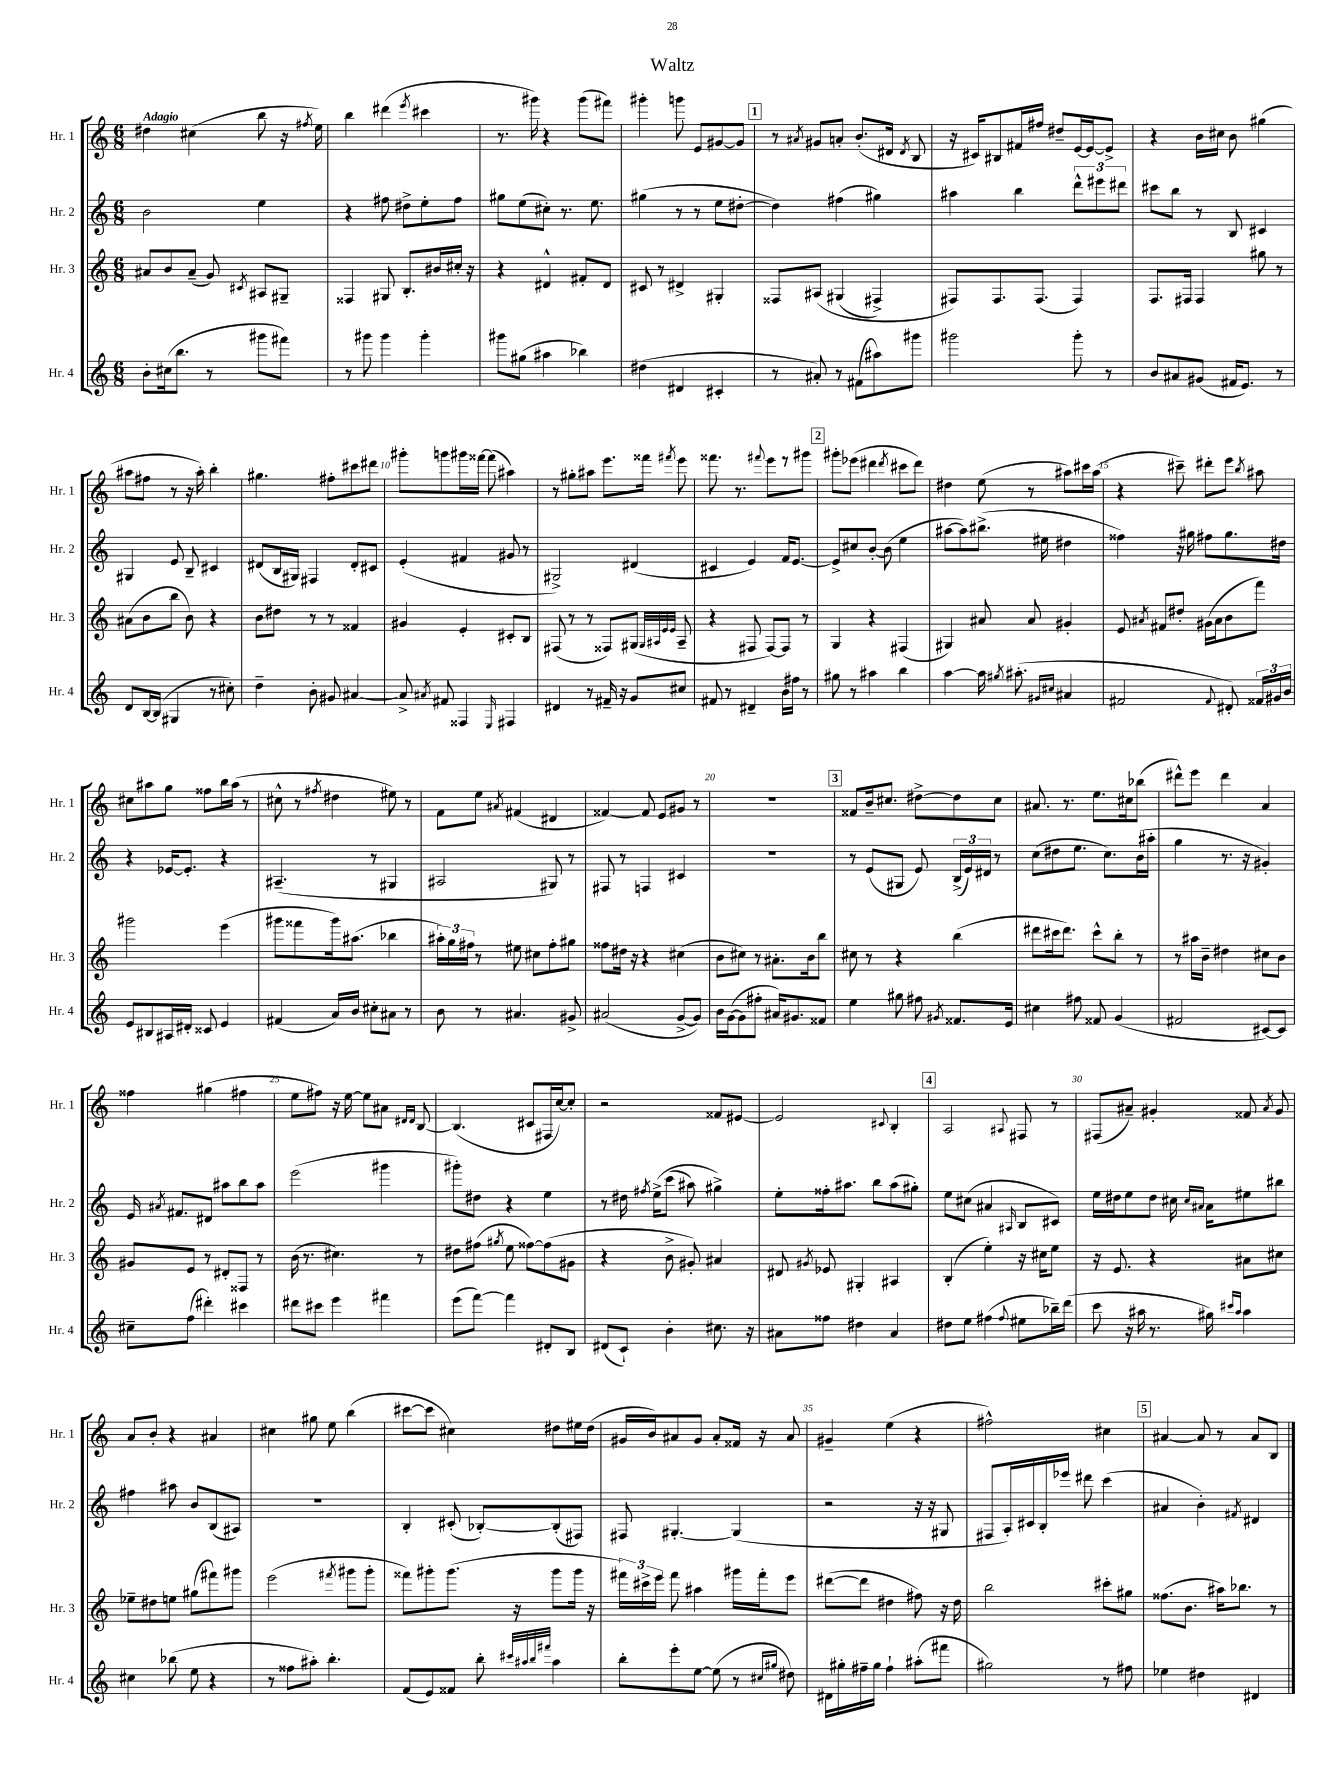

**kern	**kern	**kern	**kern
*part4	*part3	*part2	*part1
*staff4	*staff3	*staff2	*staff1
*I"Hr. 4	*I"Hr. 3	*I"Hr. 2	*I"Hr. 1
*I'Hr. 4	*I'Hr. 3	*I'Hr. 2	*I'Hr. 1
*clefG2	*clefG2	*clefG2	*clefG2
*k[]	*k[]	*k[]	*k[]
*M6/8	*M6/8	*M6/8	*M6/8
=1	=1	=1	=1
!	!	!	!LO:TX:a:B:t=Adagio
8b'\L	8a#X/L	2b\	4dd#X\
(16cc#X\k	8b/	.	.
8.bb\J	.	.	.
.	(8a#~/J	.	(4cc#X\
8r	8g/)	.	.
.	8qc#X/	.	.
8ggg#X\L	8A#X/L	4ee\	8bb\
8fff#X\J)	8G#X~/J	.	16r
.	.	.	8qff#X/
.	.	.	16ee\)
=2	=2	=2	=2
8r	4F##X/	4r	4bb\
8ggg#X\	.	.	.
4ggg#\	8G#X/	8ff#X\	(4ddd#X\
.	8.B'/L	8dd#X^\L	.
.	.	.	8qeee/
4ggg#'\	.	8ee'\	4ccc#X\
.	16b#X/L	.	.
.	16cc#X'/JJ	8ff#\J	.
.	16r	.	.
=3	=3	=3	=3
8ggg#X\L	4r	8gg#X\L	8.r
(8gg#X\J	.	(8ee\	.
.	.	.	16ggg#X\)
4aa#X\	4d#X^^/	8cc#X'\J)	4r
.	.	8.r	.
4bb-X\)	8f#X'/L	.	(8ggg#\L
.	.	8.ee\	.
.	8d#/J	.	8fff#X\J)
=4	=4	=4	=4
(4dd#X\	8c#X/	(4gg#X\	4ggg#X'\
.	8r	.	.
4d#X/	4d#X^/	8r	8gggn\
.	.	8r	8e/L
4c#X'/	4G#X'/	8ee\L	[8g#X/
.	.	[8dd#X'\J	8g#/J]
!!LO:REH:place=s1:t=1
=5	=5	=5	=5
8r	8F##X/L	4dd#\])	8r
.	.	.	8qa#X/
8a#X'/)	(8A#X/J	.	8g#X/L
8r	(4G#X/	(4ff#X\	8an'/J
(8f#X\L	.	.	(8.b'/L
8aa#X\)	4F#X^/)	4gg#X\)	.
.	.	.	16d#X/Jk
.	.	.	8qd#/
8ggg#X\J	.	.	8B/
=6	=6	=6	=6
2ggg#X\	8F#X/L)	4aa#X\	16r
.	.	.	16c#X/KL)
.	8.F#/	.	8B#X/
.	.	4bb\	16f#X/L
.	(8.F#/J	.	16ff#X/JJ
.	.	.	8dd#X~/L
8ggg#'\	4F#/)	12ddd^^\L	[16e/L
.	.	.	16e/J_
.	.	12eee#X\	.
8r	.	.	8e^/J]
.	.	12ddd#X\J	.
=7	=7	=7	=7
8b/L	8.F/L	8ccc#X\L	4r
8a#X/	.	8bb\J	.
.	16F#X/Jk	.	.
(8g#X/J	4F#/	8r	16b\LL
.	.	.	16cc#X\JJ
16f#X/KL	.	8B/	8b\
8.e/J)	.	.	.
.	8gg#X\	4c#X/	(4gg#X\
8r	8r	.	.
!!LO:LB:g=z
=8	=8	=8	=8
8d/L	(8a#X\L	4G#X/	8aa#X\L
[16B/L	8b\	.	8ff#X\J
(16B/JJ]	.	.	.
4G#X/	8bb\J	8e/	8r
.	8b\)	8B~/	16r
.	.	.	16aa#'\)
8r	4r	4c#X/	4bb'\
8cc#X'\)	.	.	.
=9	=9	=9	=9
4dd~\	8b\L	(8d#X/L	4.gg#X\
.	8dd#X\J	16B/L	.
.	.	16G#X/JJ)	.
8b'\	8r	4F#X/	.
8g#X/	8r	.	8ff#X'\L
[4a#X/	4f##X/	8d#'/L	8ccc#X\
.	.	8c#X/J	8ddd#X\J
=10	=10	=10	=10
8a#^/]	4g#X/	(4e'/	8ggg#X'\L
8qa#X/	.	.	.
8f#X/	.	.	8gggn\
4F##X/	4e'/	4f#X/	16ggg#X\L
.	.	.	[16fff##X\JJ
.	.	.	(8fff##\]
16qqE/	.	.	.
4F#X/	8c#X'/L	8g#X/	4aa#X\)
.	8B/J	8r	.
=11	=11	=11	=11
4d#X/	(8F#X/	2G#X^/)	8r
.	8r	.	8gg#X'\L
8r	8r	.	8aa#X\J
16f#X~/	8F##X/L)	.	8.eee\L
16r	.	.	.
8g/L	(8G#X/J	(4d#X/	.
.	.	.	16fff##X\Jk
.	32qqG#/LLL	.	.
.	32qqA#X/	.	.
.	32qqe/	.	.
.	32qqe/JJJ	.	8qfff#X/
8cc#X/J	8A#~/	.	8eee\
=12	=12	=12	=12
8f#X/	4r	4c#X/	8.fff##X\
8r	.	.	.
.	.	.	8.r
4d#X~/	8F#X/	4e/)	.
.	.	.	8qqfff#X/
.	[8F#/L)	.	8eee\L
16b\LL	8F#/J]	16f/KL	8r
16ff#X\JJ	.	[8.e/J	.
8r	8r	.	8ggg#X\J
!!LO:REH:place=s1:t=2
=13	=13	=13	=13
8gg#X\	4G/	8e^/L]	8ggg#X'\L
8r	.	8cc#X/	(8eee-X\J
4aa#X\	4r	[8b'/J	4ddd#X\
.	.	(8b\]	.
.	.	.	8qddd#/
4bb\	(4F#X/	4ee\	8ccc#X\L
.	.	.	8ddd#\J)
=14	=14	=14	=14
[4aa\	4G#X/)	[8aa#X\L	4dd#X\
.	.	8aa#\])	.
16aa\]	8a#X/	(8.bb#X^\J	(8ee\
8qgg#X/	.	.	.
(8.aa#X'\	.	.	.
.	8a#/	.	8r
.	.	16ee#X\	.
16qqg#X/LL	.	.	.
16qqcc#X/JJ	.	.	.
4a#X/	4g#X'/	4dd#X\	8aa#X\L)
.	.	.	16ccc#X\L
.	.	.	(16aa#\JJ
=15	=15	=15	=15
2f#X/	8e/	4ff##X\)	4r
.	8qa#X/	.	.
.	8f#X/L	.	.
.	8dd#X'/J	16r	8ccc#X~\)
.	.	16gg#X\	.
.	(16g#X\LL	8ff#X\L	8ddd#X'\L
.	16a#\J	.	.
8qqf#/	.	.	.
8d#X'/)	8b\	8.gg#\	8eee\J
.	.	.	8qbb/
24f##X/LL	8fff\J)	.	8aa#X\
24g#X/	.	.	.
.	.	16dd#X\Jk	.
24b/JJ	.	.	.
!!LO:LB:g=z
=16	=16	=16	=16
8e/L	2ggg#X\	4r	8cc#X\L
8B#X/	.	.	8aa#X\
16A#X/L	.	[16e-X/KL	8gg\J
16d#X'/JJ	.	8.e-'/J]	.
8c##X/	.	.	8ff##X\L
4e/	(4eee\	4r	16bb\L
.	.	.	(16aa#\JJ
.	.	.	8r
=17	=17	=17	=17
(4f#X/	8ggg#X\L	(4.A#X~/	8cc#X^^\
.	8fff##X\	.	8r
.	.	.	8qff#X/
16a/LL)	16ggg#\k)	.	4dd#X\
16b/JJ	(8.aa#X\J	.	.
8cc#X'\L	.	8r	.
8a#X\J	4bb-X\	4G#X/	8ee#X\)
8r	.	.	8r
=18	=18	=18	=18
8b\	24aa#X'\LL)	2A#X/	8f\L
.	24gg\	.	.
.	24ff#X\JJ	.	.
8r	8r	.	8ee\J
.	.	.	8qa#X/
4.a#X/	8ee#X\	.	(4f#X/
.	8cc#X\L	.	.
.	8ff#'\	8G#X/)	4d#X/
8g#X^/	8gg#X\J	8r	.
=19	=19	=19	=19
(2a#X/	8ff##X\L	8F#X/	[4f##X/)
.	16dd#X\Jk	8r	.
.	16r	.	.
.	4r	4Fn/	8f##/]
.	.	.	8e/L
[8g^/L	(4cc#X\	4c#X/	8g#X/J
8g/J])	.	.	8r
=20	=20	=20	=20
16b\LL	8b\L	2.r	2.r
([16g\J	.	.	.
8g\]	8cc#X\J)	.	.
8ff#X'\J	8r	.	.
16a#X/KL)	8.a#X'\L	.	.
8.g#X/	.	.	.
.	16b\k	.	.
8f##X/J	8bb\J	.	.
!!LO:REH:place=s1:t=3
=21	=21	=21	=21
4ee\	8cc#X\	8r	8f##X/L
.	8r	(8e/L	16b~/k
.	.	.	8.cc#X/J
8gg#X\	4r	8G#X/J	.
8ff#X\	.	8e/)	[8dd#X^\L
8qg#X/	.	.	.
8.f##X/L	(4bb\	(24B^/LL	8dd#\]
.	.	24e/)	.
.	.	24d#X/JJ	.
.	.	8r	8cc#\J
16e/Jk	.	.	.
=22	=22	=22	=22
4cc#X\	8ddd#X\L	(8cc\L	8.a#X/
.	16ccc#X\k	8dd#X\	.
.	8.ddd#\J)	.	8.r
8ff#X\	.	8.ee\J	.
8f##X/	8ccc#^^\L	.	8.ee\L
.	.	8.cc\L)	.
(4g/	8bb'\J	.	.
.	.	.	16cc#X\k
.	8r	(16b\L	(8bb-X\J
.	.	16aa#X'\JJ	.
=23	=23	=23	=23
2f#X/	8r	4gg\	8ddd#X^^\L)
.	16aa#X\LL	.	8eee\J
.	16b~\JJ	.	.
.	4dd#X\	8.r	4ddd#\
.	.	16r	.
[8c#X/L)	8cc#X\L	4g#X'/)	4a/
8c#/J]	8b\J	.	.
!!LO:LB:g=z
=24	=24	=24	=24
8cc#X~\L	8g#X/L	16e/	4ff##X\
.	.	8qa#X/	.
.	.	8.f#X/L	.
(8ff\J	8e/J	.	.
4ddd#X'\)	8r	8d#X/J	(4gg#X\
.	8d#X'/L	8aa#X\L	.
4ccc#X\	8F##X/J	8bb\	4ff#X\
.	8r	8aa#\J	.
=25	=25	=25	=25
8ddd#X\L	(16b\	(2eee\	8ee\L
.	8.r	.	.
8ccc#X\J	.	.	8ff#X\J)
4eee\	4.cc#X\)	.	16r
.	.	.	[16ee\
.	.	.	8ee\L]
4fff#X\	.	4ggg#X\	8a#X\J
.	.	.	16qqd#X/LL
.	.	.	16qqd#/JJ
.	8r	.	[8B/
=26	=26	=26	=26
(8eee\L	8dd#X\L	8ggg#X'\L)	(4.B/]
[8fff\J)	(8ff#X\J	8dd#X\J	.
.	8qgg#X/	.	.
4fff\]	8ee\	4r	.
.	[8ff##X\L)	.	8c#X/L
8d#X'/L	(8ff##\]	4ee\	16F#X/L
.	.	.	[16cc/J)
8B/J	8g#X\J	.	8cc'/J]
=27	=27	=27	=27
(8d#X/L	4r	8r	2r
8c`/J)	.	16dd#X\	.
.	.	8qff#X/	.
.	.	(16ee^\KL	.
4b'\	8b^\	(8ccc\J	.
.	8g#X'/)	8aa#X\)	.
8.cc#X\	4a#X/	4gg#X^\)	8f##X/L
.	.	.	[8e#X/J
16r	.	.	.
=28	=28	=28	=28
8a#X\L	8d#X/	8ee'\L	2e#/]
.	8qg#X/	.	.
8ff##X\J	8e-X/	16ff##X'\k	.
.	.	8.aa#X\J	.
4dd#X\	4G#X'/	.	.
.	.	8bb\L	.
.	.	.	8qqc#X/
4a#/	4A#X/	(8aa#\	4B'/
.	.	8gg#X'\J)	.
!!LO:REH:place=s1:t=4
=29	=29	=29	=29
8dd#X\L	(4B'/	8ee\L	2A/
8ee\J	.	(8cc#X\J	.
(4ff#X\	4ee'\)	4a#X/	.
8qqff#/	.	16qqA#X/	8qqA#X/
8ee#X\L	16r	8B/L	8F#X/
.	16cc#X\KL	.	.
16bb-X~\L)	8ee\J	8c#X/J)	8r
(16ddd\JJ	.	.	.
=30	=30	=30	=30
8ccc\	16r	16ee\LL	(8F#X/L
.	8.e/	16dd#X\J	.
16r	.	8ee\	8a#X~/J)
16aa#X\	.	.	.
8.r	4r	8dd#\J	4g#X'/
.	.	16cc#X\	.
.	.	16qqcc#/LL	.
.	.	16qqa#X/JJ	.
16gg#X\)	.	16a#\KL	.
16qqccc#X/LL	.	.	.
16qqaa#/JJ	.	.	.
4aa#\	8a#X\L	8ee#X\	8f##X/
.	.	.	8qa#/
.	8cc#X\J	8bb#X\J	8g#/
!!LO:LB:g=z
=31	=31	=31	=31
4cc#X\	8ee-X~\L	4ff#X\	8a/L
.	8dd#X\	.	8b'/J
(8bb-X\	8een\J	8aa#X\	4r
8ee\	(8gg#X\L	8b/L	.
4r	8fff#X\)	(8B/	4a#X/
.	8ggg#X\J	8A#X/J)	.
=32	=32	=32	=32
8r	(2eee\	2.r	4cc#X\
8ff##X\L	.	.	.
8aa#X'\J)	.	.	8gg#X\
4.bb'\	.	.	8ee\
.	8qfff#X/	.	.
.	8ggg#X\L	.	(4bb\
.	8ggg#'\J	.	.
=33	=33	=33	=33
(8f/L	8fff##X\L)	4B'/	[8ccc#X\L
8e/)	8ggg#X'\	.	8ccc#\J]
8f##X/J	(8.ggg#\J	(8c#X'/	4cc#X\)
8bb'\	.	[8B-X'/L)	.
.	16r	.	.
32qqccc#X/LLL	.	.	.
32qqaa#X/	.	.	.
32qqbb/	.	.	.
32qqfff#X/JJJ	.	.	.
4aa#\	8ggg#\L	(8B-'/]	8dd#X\L
.	16ggg#\Jk	8F#X/J)	16ee#X\L
.	16r	.	(16dd#\JJ
=34	=34	=34	=34
8bb'\L	24fff#X\LL)	8F#X/	16g#X/LL
.	24ccc#X^\	.	.
.	.	.	16b/J)
.	24eee\JJ	.	.
8eee'\	8fff#\	[4.G#X'/	8a#X/
[8ee\J	4aa#X\	.	8g#/J
(8ee\]	.	.	8a#'/L
8r	16ggg#X\LL	(4G#/]	16f##X/Jk
.	16fff#'\J	.	16r
16qqcc#X/LL	.	.	.
16qqgg#X/JJ	.	.	.
8dd#X\)	8eee\J	.	8a#/
=35	=35	=35	=35
16d#X\LL	([8ddd#X\L	2r	4g#X~/
16gg#X'\	.	.	.
16ff#X~\	8ddd#\J]	.	.
16gg#\JJ	.	.	.
4ff#`\	4dd#X\	.	(4ee\
(8aa#X'\L	8ff#X\)	16r	4r
.	.	16r	.
8fff#X\J	16r	8G#X/	.
.	16dd#\	.	.
=36	=36	=36	=36
2gg#X\)	2bb\	8F#X/L	2ff#X^^\)
.	.	16A'/L)	.
.	.	16c#X/	.
.	.	16B'/	.
.	.	16eee-X/JJ	.
.	.	8ddd#X\	.
8r	8ccc#X'\L	(4ccc\	4cc#X\
8ff#X\	8gg#X\J	.	.
!!LO:REH:place=s1:t=5
=37	=37	=37	=37
4ee-X\	(8.ff##X\L	4a#X/	[4a#X/
.	8.b\J	.	.
4dd#X\	.	4b'\)	8a#/]
.	16aa#X\KL)	.	8r
.	8.bb-X\J	.	.
.	.	8qf#X/	.
4d#X/	.	4d#X/	8a#/L
.	8r	.	8B/J
==	==	==	==
*-	*-	*-	*-
